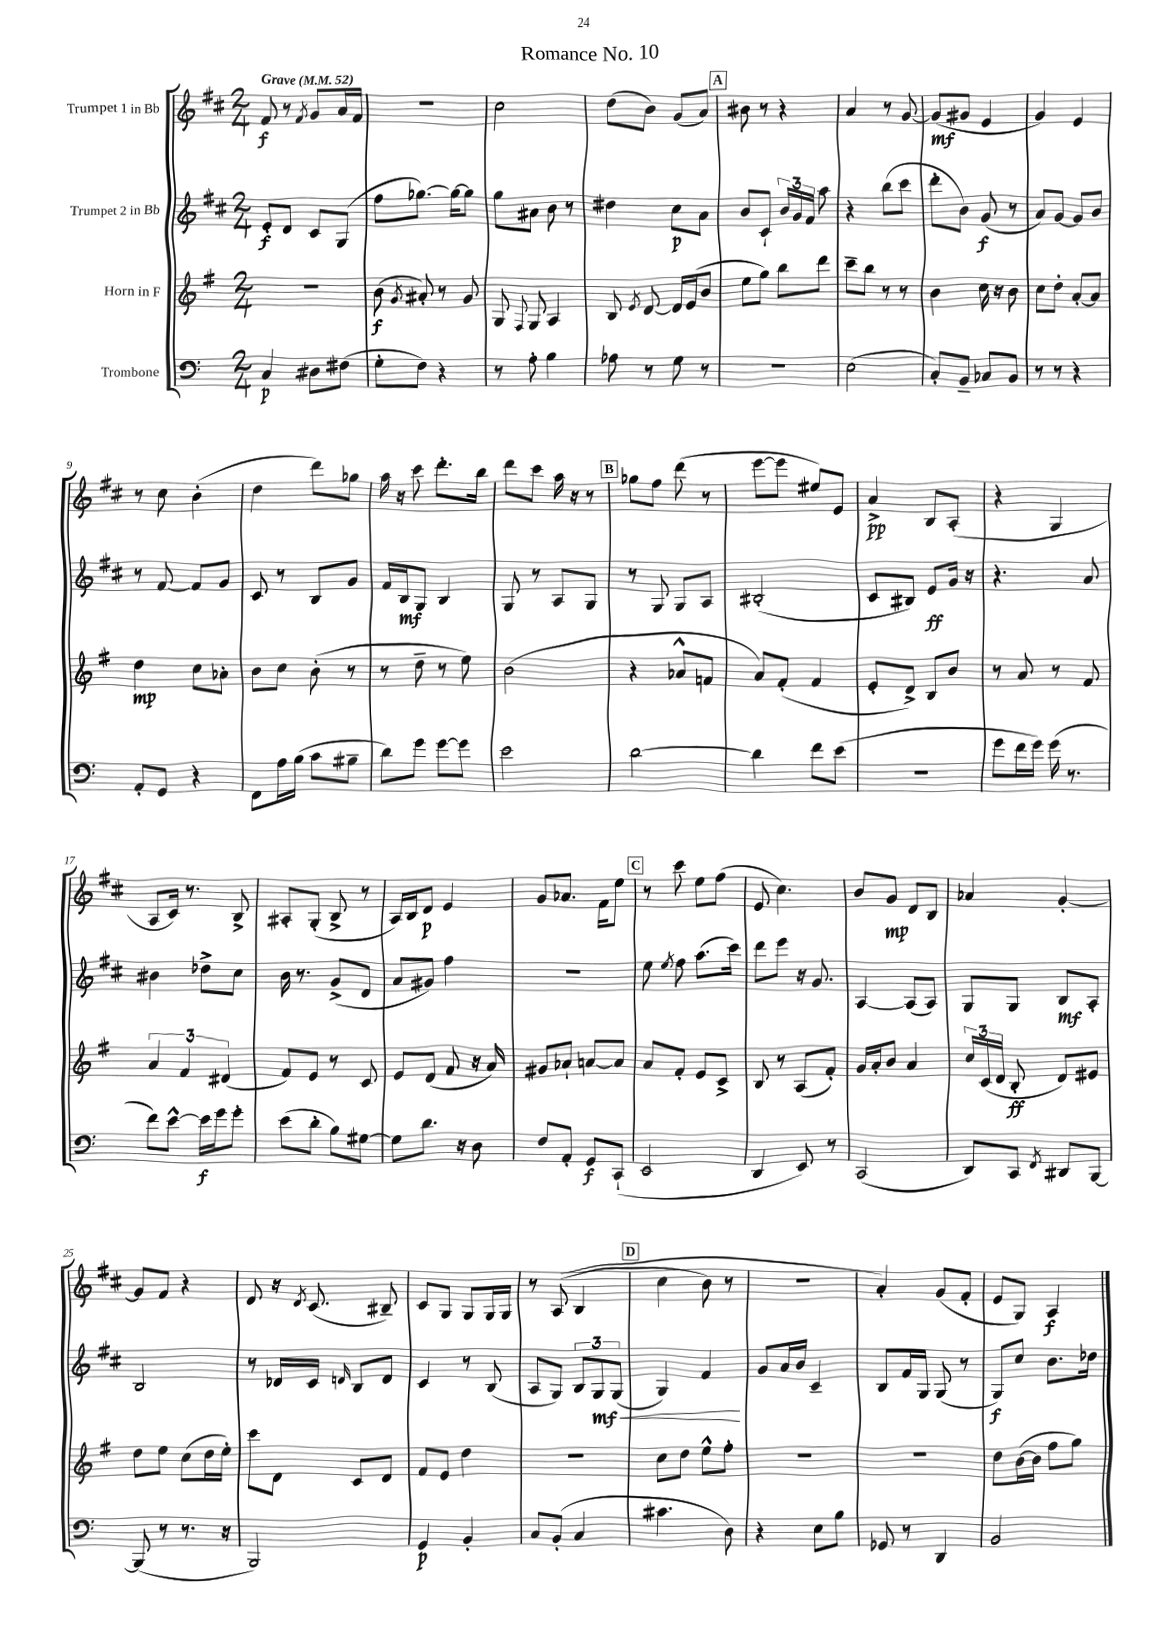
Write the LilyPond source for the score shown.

\header { title = "Romance No. 10" }
<<
\new StaffGroup <<
\new Staff = "s0" \with { instrumentName = "Trumpet 1 in Bb" } {
    \clef treble \key d \major \numericTimeSignature \time 2/4 \tempo "Grave" 4 = 52
    \autoBeamOff fis'8\f r8 \acciaccatura { fis'8 } g'8[ a'16 fis'16] |
    R2 |
    cis''2 |
    d''8[( b'8]) g'8[( a'8]) |
    \mark \markup { \box "A" } bis'8 r8 r4 |
    a'4 r8 g'8~ |
    g'8[\mf( gis'8] e'4 |
    g'4) e'4 |
    r8 cis''8 b'4-.( |
    d''4 d'''8[) ges''8] |
    a''16 r16 cis'''8 d'''8.[-. b''16] |
    d'''8[ cis'''8] a''16 r16 r8 |
    \mark \markup { \box "B" } ges''8[ fis''8] d'''8( r8 |
    e'''8[~ e'''8] eis''8[) e'8] |
    a'4->\pp b8[ a8]-.( |
    r4 g4 |
    a8[ cis'16]) r8. b8-> |
    ais8[-. g8]-.( b8-> r8 |
    a16[) b16 d'8]\p e'4 |
    g'8[ aes'8.] fis'16[ e''8] |
    \mark \markup { \box "C" } r8 cis'''8 e''8[ fis''8]( |
    e'8 cis''4.) |
    b'8[ g'8]\mp d'8[ b8] |
    aes'4 g'4~-. |
    g'8[ fis'8] r4 |
    d'8 r16 \acciaccatura { d'8 } cis'8.( bis8--) |
    cis'8[ g8] g8[ g16 g16] |
    r8 a8(\( b4 |
    \mark \markup { \box "D" } cis''4 b'8) r8 |
    r2 |
    a'4-.\) g'8[( fis'8]-. |
    e'8[ g8]) a4\f \bar "|." |
}
\new Staff = "s1" \with { instrumentName = "Trumpet 2 in Bb" } {
    \clef treble \key d \major \numericTimeSignature \time 2/4
    \autoBeamOff e'8[-.\f d'8] cis'8[ g8]( |
    fis''8[ ges''8.]~) ges''16[~ ges''8] |
    g''8[ ais'8] b'8 r8 |
    dis''4 cis''8[\p a'8] |
    \mark \markup { \box "A" } b'8[ cis'8]-! \tuplet 3/2 { b'16[ g'16 fis'16] } a''8 |
    r4 b''8[( cis'''8] |
    d'''8[-. b'8]) g'8\f( r8 |
    a'8[) g'8]~ g'8[ b'8] |
    r8 fis'8~ fis'8[ g'8] |
    cis'8 r8 b8[ g'8] |
    fis'16[ b16\mf g8] b4 |
    g8 r8 a8[ g8] |
    \mark \markup { \box "B" } r8 g8 g8[ a8] |
    bis2-.( |
    cis'8[ bis8]) e'8[\ff g'16] r16 |
    r4. a'8 |
    bis'4 des''8[-> cis''8] |
    b'16 r8. g'8[->( d'8] |
    a'8[ gis'8]) fis''4 |
    R2 |
    \mark \markup { \box "C" } e''8 \acciaccatura { e''8 } fis''8 a''8.[( cis'''16]) |
    d'''8[ e'''8] r16 g'8. |
    a4~ a8[( a8]) |
    g8[ g8] b8[\mf a8]-. |
    b2 |
    r8 des'16[ cis'16] \grace { d'16 } b8[ d'8] |
    cis'4 r8 b8( |
    a8[ g8]) \tuplet 3/2 { b8[ g8\mf\< g8]( } |
    \mark \markup { \box "D" } g4) fis'4\! |
    g'8[ a'16 b'16] cis'4-- |
    b8[ fis'16 g16] g8( r8 |
    g8[\f) cis''8] b'8.[ des''16] \bar "|." |
}
\new Staff = "s2" \with { instrumentName = "Horn in F" } {
    \clef treble \key g \major \numericTimeSignature \time 2/4
    \autoBeamOff R2 |
    b'8\f( \acciaccatura { g'8 } ais'8-.) r8 g'8 |
    g8 \appoggiatura { fis8 } g8 a4 |
    b8 \acciaccatura { e'8 } d'8~ d'16[ e'16( b'8] |
    \mark \markup { \box "A" } e''8[ g''8]) b''8[ d'''8] |
    c'''8[-- b''8] r8 r8 |
    b'4 c''16 r16 b'8 |
    c''8[ d''8]-. a'8[~-. a'8] |
    d''4\mp c''8[ aes'8]-. |
    b'8[ c''8] b'8-.( r8 |
    r8 d''8-- r8 e''8) |
    b'2( |
    \mark \markup { \box "B" } r4 aes'8[-^ f'8] |
    a'8[) fis'8]-.( fis'4 |
    e'8[-. d'8]->) b8[ b'8] |
    r8 a'8 r8 fis'8 |
    \tuplet 3/2 { a'4 fis'4 dis'4( } |
    fis'8[) e'8] r8 c'8 |
    e'8[ d'8]( fis'8 r16 a'16) |
    gis'8[ aes'8]-! a'8[~ a'8] |
    \mark \markup { \box "C" } a'8[ fis'8]-. e'8[ c'8]-> |
    b8 r8 a8[( fis'8]-.) |
    g'16[ a'16-. b'8] a'4 |
    \tuplet 3/2 { c''16[ c'16( d'16] } b8-.\ff d'8[) eis'8] |
    d''8[ e''8] c''8[( d''16 e''16]-.) |
    c'''8[ d'8] c'8[ d'8] |
    fis'8[ e'8] d''4 |
    r2 |
    \mark \markup { \box "D" } c''8[ d''8] e''8[-^ fis''8]-. |
    r2 |
    R2 |
    d''8[ b'16~( b'16] fis''8[ g''8]) \bar "|." |
}
\new Staff = "s3" \with { instrumentName = "Trombone" } {
    \clef bass \key c \major \numericTimeSignature \time 2/4
    \autoBeamOff c4\p dis8[ fis8]( |
    g8[-. f8]) r4 |
    r8 a8-. b4 |
    aes8 r8 g8 r8 |
    \mark \markup { \box "A" } R2 |
    e2( |
    c8[-.) b,8]-- ces8[ b,8] |
    r8 r8 r4 |
    a,8[-. g,8] r4 |
    f,8[ a16 b16]( c'8[ bis8]-- |
    d'8[) g'8] g'8[~ g'8] |
    e'2 |
    \mark \markup { \box "B" } d'2~ |
    d'4 f'8[ e'8]( |
    r2 |
    g'8[ f'16 g'16]) g'16( r8. |
    f'8[) e'8]~-^ e'16[\f g'16 g'8]-. |
    e'8[( d'8]-. b8[) gis8]~ |
    gis8[ d'8.] r16 d8 |
    f8[ a,8]-. g,8[\f c,8]-!( |
    \mark \markup { \box "C" } e,2 |
    d,4 e,8) r8 |
    c,2( |
    d,8[) c,8] \acciaccatura { f,8 } dis,8[ b,,8]~ |
    b,,8( r8 r8. r16 |
    b,,2) |
    g,4\p b,4-. |
    c8[ b,8]-.( c4 |
    \mark \markup { \box "D" } cis'4. d8) |
    r4 e8[ b8] |
    ges,8 r8 d,4 |
    b,2 \bar "|." |
}
>>
>>
